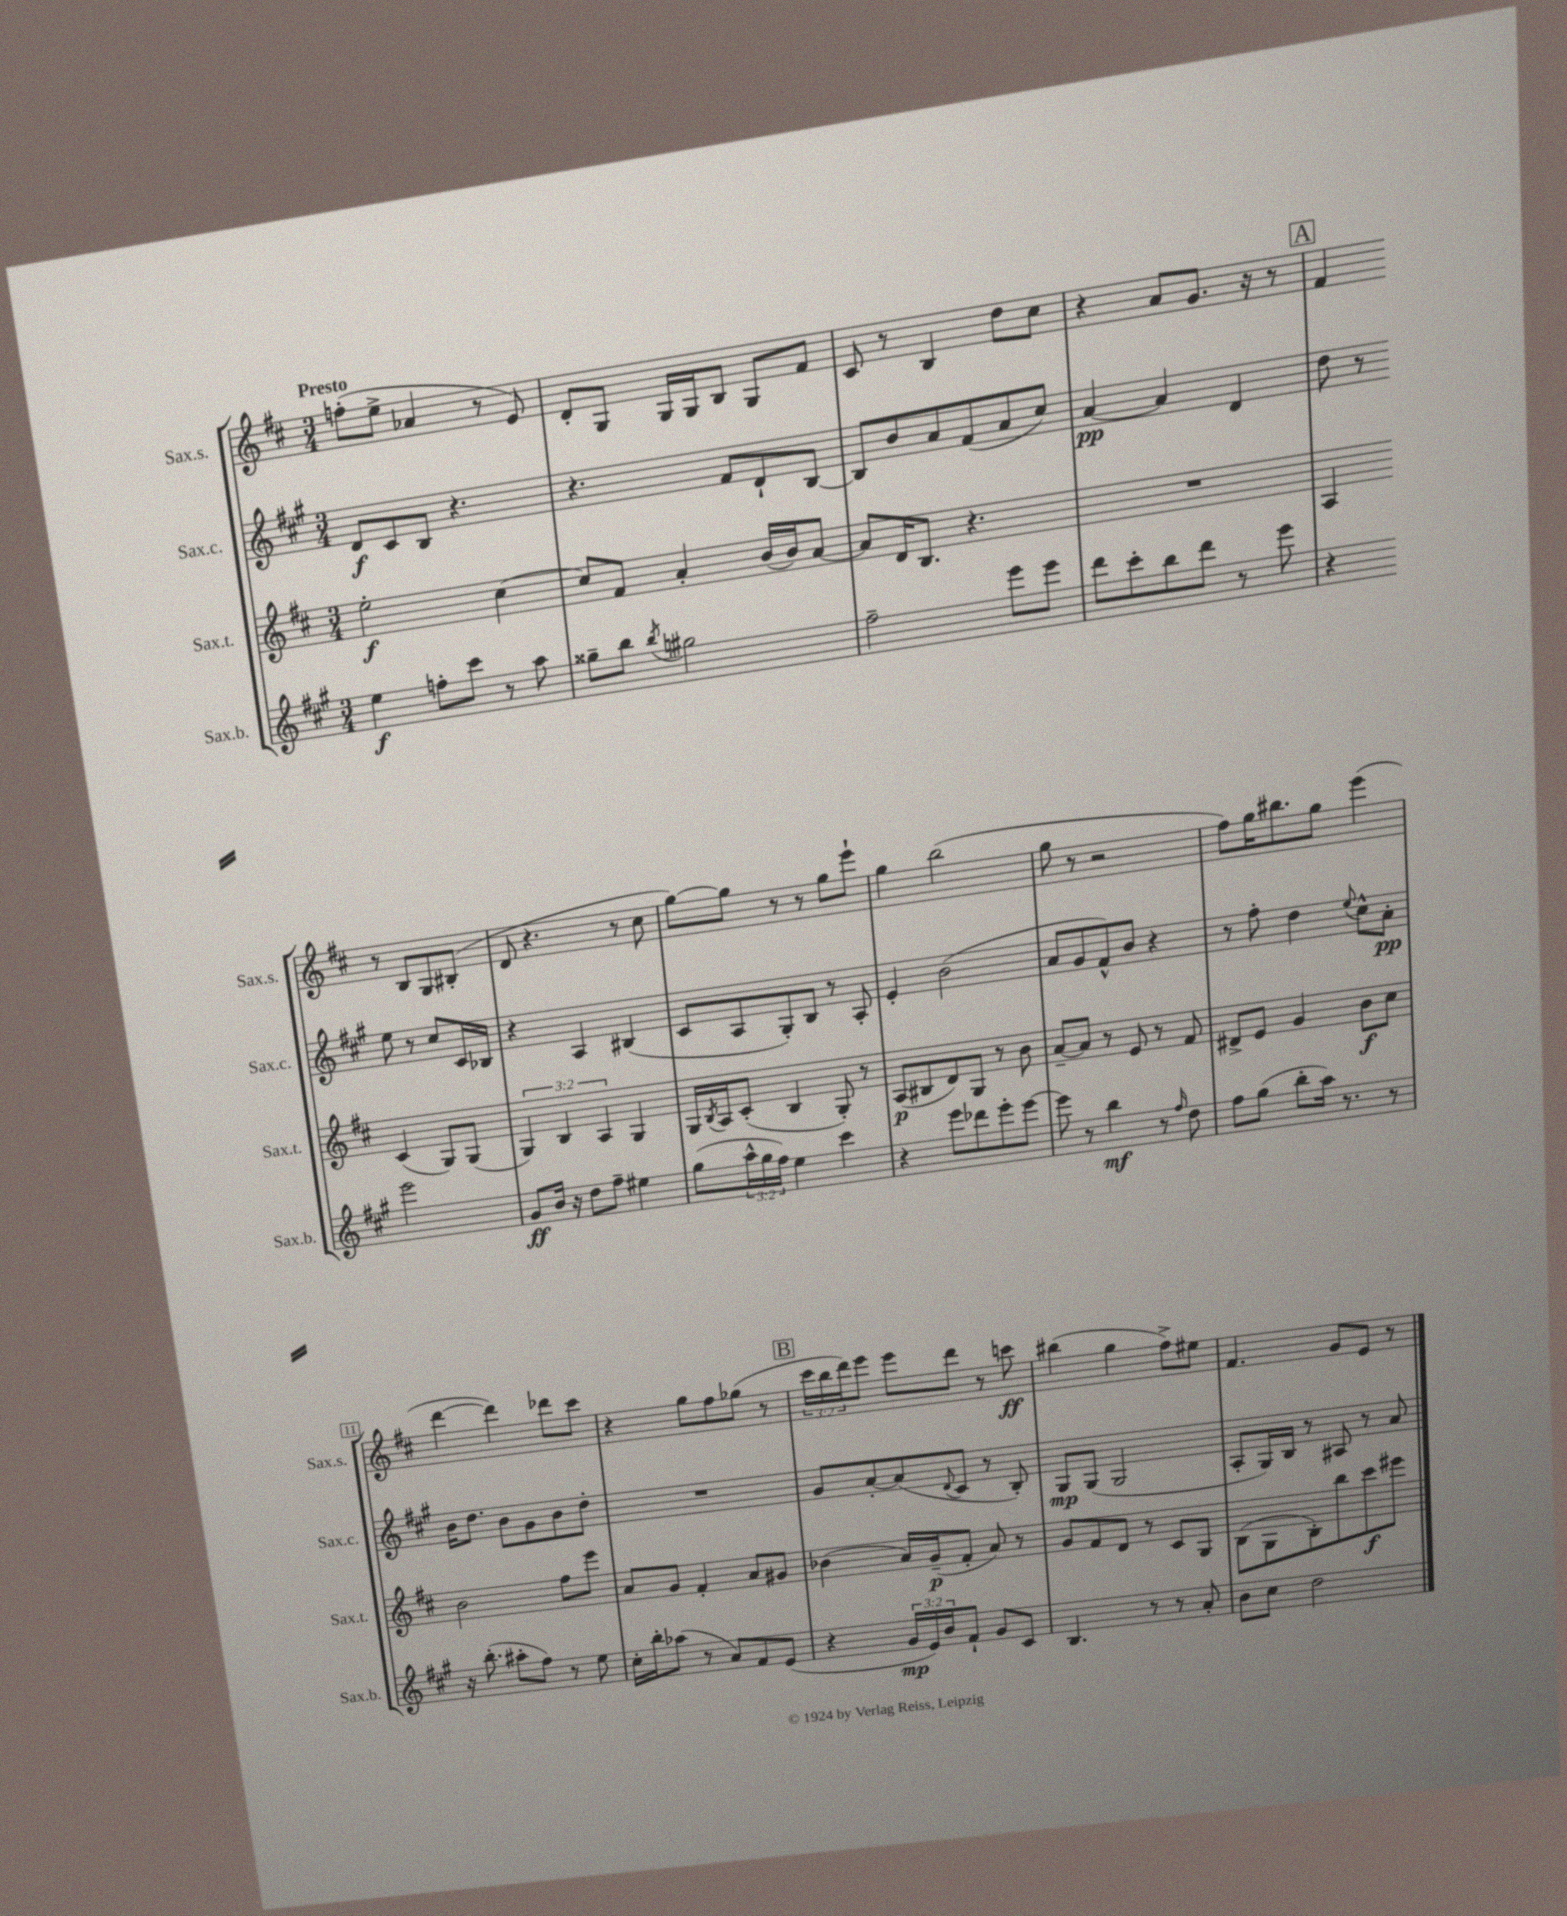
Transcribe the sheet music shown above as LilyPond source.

<<
\new StaffGroup <<
\new Staff = "s0" \with { instrumentName = "Sax.s." shortInstrumentName = "Sax.s." } {
    \clef treble \key d \major \numericTimeSignature \time 3/4 \override Staff.TupletNumber.text = #tuplet-number::calc-fraction-text \tempo "Presto"
    f''8-.( e''8-> aes'4 r8 e'8) |
    d'8-. g8 g16 g16 b8 g8 fis'8 |
    cis'8 r8 b4 d''8 cis''8 |
    r4 a'8 g'8. r16 r8 |
    \mark \markup { \box "A" } fis'4 r8 b8 g8 bis8-.( |
    d'8 r4. r8 cis''8 |
    g''8~) g''8 r8 r8 g''8 e'''8-! |
    g''4 b''2( |
    g''8 r8 r2 |
    fis''8) g''16 bis''8. g''8 e'''4( |
    d'''4~ d'''4) des'''8 cis'''8 |
    r4 g''8 fis''8 ges''8( r8 |
    \mark \markup { \box "B" } \tuplet 3/2 { cis'''16 b''16 d'''16) } e'''8 e'''8 d'''8 r8 c'''8\ff |
    bis''4( g''4 fis''8->) eis''8 |
    fis'4. g'8 e'8 r8 \bar "|." |
}
\new Staff = "s1" \with { instrumentName = "Sax.c." shortInstrumentName = "Sax.c." } {
    \clef treble \key a \major \numericTimeSignature \time 3/4
    d'8\f cis'8 b8 r4. |
    r4. fis'8 d'8-! b8~ |
    b8 b'8 a'8 fis'8( a'8 cis''8) |
    a'4~\pp a'4 d'4 |
    \mark \markup { \box "A" } d''8 r8 e''8 r8 cis''8 cis'16 bes16 |
    r4 a4 bis4( |
    cis'8 a8 gis8-.) b8 r8 a8-. |
    e'4-. b'2( |
    a'8 gis'8 fis'8-^) b'8 r4 |
    r8 fis''8-. d''4 \appoggiatura { e''8 } cis''8-^ a'8-.\pp |
    b'16 d''8. b'8 gis'8 b'8 d''8-. |
    R2. |
    \mark \markup { \box "B" } gis'8 a'8~-. a'8( \appoggiatura { d'8 } cis'8 r8 b8-.) |
    gis8\mp gis8( gis2 |
    a8-. gis16) b16 r8 ais8 r8 a'8 \bar "|." |
}
\new Staff = "s2" \with { instrumentName = "Sax.t." shortInstrumentName = "Sax.t." } {
    \clef treble \key d \major \numericTimeSignature \time 3/4 \override Staff.TupletNumber.text = #tuplet-number::calc-fraction-text
    e''2-.\f cis''4~ |
    cis''8 fis'8 a'4-. b'16( b'16) a'8~ |
    a'8 d'16 b8. r4. |
    R2. |
    \mark \markup { \box "A" } a4 cis'4( g8) g8( |
    \tuplet 3/2 { g4) b4 a4 } g4 |
    g16 \acciaccatura { b8 } a16 cis'8-.( b4 g8-.) r8 |
    a8\p( bis8 d'8) g8 r8 b'8 |
    a'8~-- a'8 r8 e'8 r8 fis'8 |
    dis'8-> e'8 g'4 b'8\f cis''8 |
    b'2 fis''8 e'''8 |
    a'8 g'8 fis'4-. a'8 gis'8 |
    \mark \markup { \box "B" } bes'4( a'16) g'16--\p( fis'8-. a'8) r8 |
    g'8 fis'8 d'8 r8 cis'8 g8 |
    b8( g8 b8-.) b''8 cis'''8\f eis'''8 \bar "|." |
}
\new Staff = "s3" \with { instrumentName = "Sax.b." shortInstrumentName = "Sax.b." } {
    \clef treble \key a \major \numericTimeSignature \time 3/4 \override Staff.TupletNumber.text = #tuplet-number::calc-fraction-text
    e''4\f f''8-. cis'''8 r8 a''8 |
    gisis''8-- b''8 \acciaccatura { b''8 } gis''2 |
    fis''2-- e'''8 e'''8 |
    d'''8 cis'''8-. b''8 d'''8 r8 e'''8 |
    \mark \markup { \box "A" } r4 e'''2 |
    gis'8\ff b'16 r16 d''8 fis''8-- eis''4 |
    gis''8( \tuplet 3/2 { a''16-^ gis''16 fis''16) } e''4 cis'''4 |
    r4 e'''8 des'''8 e'''8-. e'''8~ |
    e'''8 r8 b''4\mf r8 \grace { fis''16 } d''8 |
    fis''8 gis''8( b''8-. a''16) r8. r8 |
    r16 b''8.-.( ais''8-. fis''8) r8 e''8 |
    cis''16-. b''16-. aes''8( r8 a'8) fis'8 e'8( |
    \mark \markup { \box "B" } r4 \tuplet 3/2 { gis'16\mp e'16) b'16 } fis'8-! gis'8 cis'8 |
    b4. r8 r8 a'8-. |
    b'8 cis''8 d''2 \bar "|." |
}
>>
>>
\layout { \context { \Score \override BarNumber.stencil = #(make-stencil-boxer 0.1 0.3 ly:text-interface::print) } }
